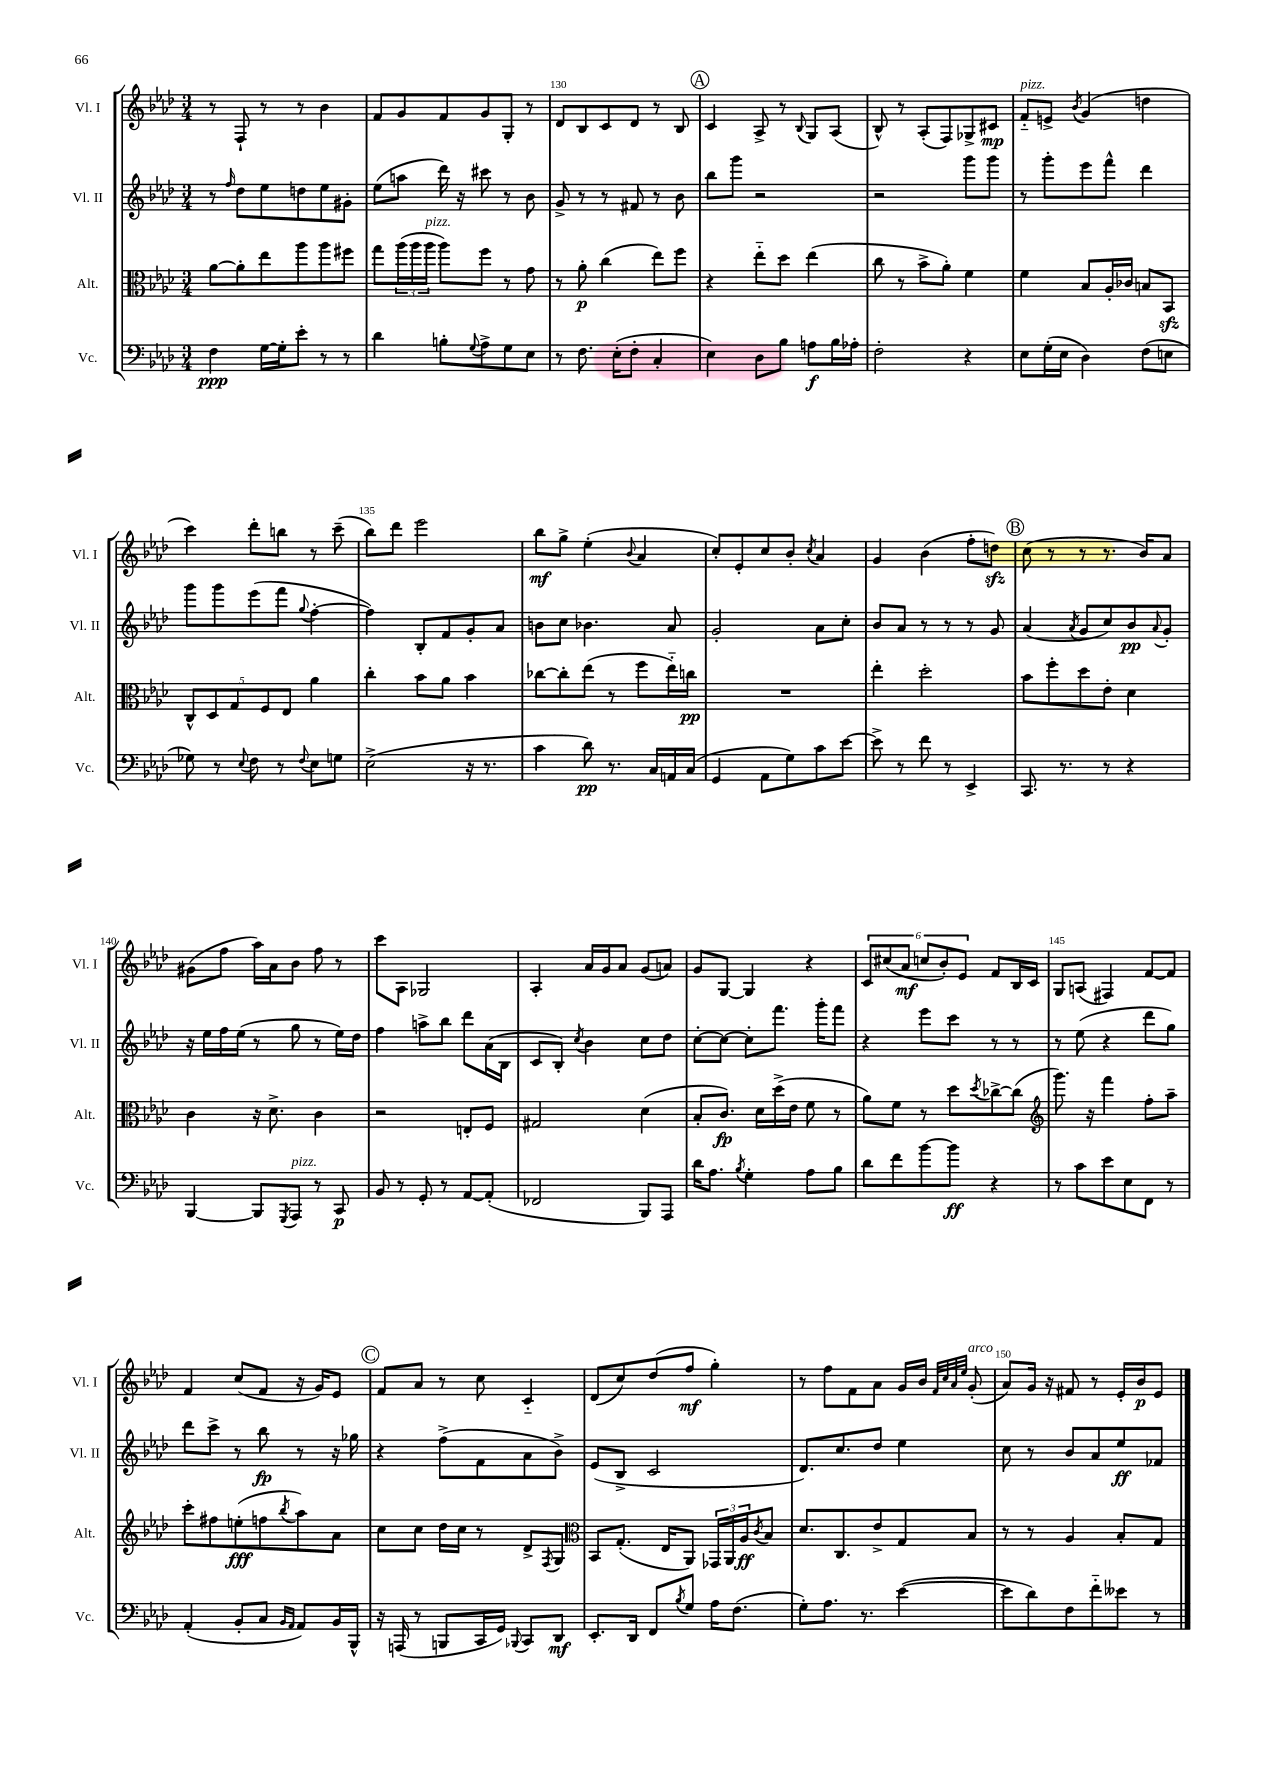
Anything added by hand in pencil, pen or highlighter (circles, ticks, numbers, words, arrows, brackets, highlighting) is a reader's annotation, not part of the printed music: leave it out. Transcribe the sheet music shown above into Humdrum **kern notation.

**kern	**kern	**kern	**kern
*staff4	*staff3	*staff2	*staff1
*clefF4	*clefC3	*clefG2	*clefG2
*k[b-e-a-d-]	*k[b-e-a-d-]	*k[b-e-a-d-]	*k[b-e-a-d-]
*M3/4	*M3/4	*M3/4	*M3/4
4F	[8a-	8r	8r
.	.	16qqff	.
.	8a-']	8dd-	8F`
[16G	8ee-	8ee-	8r
16G']	.	.	.
8e-'	8aa-	8dd	8r
8r	8aa-	8ee-	4b-
8r	8ff#	8g#'	.
=	=	=	=
4d-	8gg	(8ee-	8f
.	(24aa-	8aa	8g
.	24aa-	.	.
.	24aa-	.	.
8B'	8aa-)	16ddd-)	8f
.	.	16r	.
8qqG	.	.	.
8A-^	8ff	8ccc#	8g
8G	8r	8r	8G'
8E-	8g	8b-	8r
=	=	=	=
8r	8r	8g^	8d-
8.F	8a-'	8r	8B-
.	(4cc	8r	8c
(16E-'	.	.	.
8F'	.	8f#	8d-
4C'	8ee-)	8r	8r
.	8ff	8b-	8B-
=	=	=	=
4E-)	4r	8bb-	4c
.	.	8ggg	.
8D-	8ee-'~	2r	8A-^
8B-	8dd-	.	8r
.	.	.	8qqB-
8A	(4ee-	.	8G
16B-	.	.	(8A-
16A-'	.	.	.
=	=	=	=
2F'	8cc	2r	8B-^^)
.	8r	.	8r
.	8b-^	.	(8A-'
.	8a-')	.	8F)
4r	4f	8ggg	8G-^
.	.	8ggg	8c#
=	=	=	=
8E-	4f	8r	8f'~
(16G'	.	8ggg'	8e^
16E-	.	.	.
.	.	.	8qb-
4D-)	8B-	8eee-	(4g
.	16A-'	8fff^^	.
.	16c-	.	.
(8F	8B	4ddd-	4dd
8E	8BB-	.	.
=	=	=	=
8G-)	10C^^	8ggg	4ccc)
.	10D-	.	.
8r	.	8ggg	.
.	10G	.	.
8qqE-	.	.	.
8F	.	(8eee-	8ddd-'
.	10F	.	.
8r	.	8fff	8bb
.	10E-	.	.
8qqF	.	8qqgg	.
8E-	4a-	[4ff'	8r
8G	.	.	(8ccc~
=	=	=	=
(2E-^	4cc'	4ff])	8bb-)
.	.	.	8ddd-
.	8b-	8B-'	2eee-
.	8a-	8f	.
16r	4b-	8g'	.
8.r	.	.	.
.	.	8a-	.
=	=	=	=
4c	[8cc-	8b	8bb-
.	8cc-']	8cc	8gg^
8d-)	(8ee-	4.b-	(4ee-'
8.r	8r	.	.
.	.	.	8qqb-
.	8ff	.	4a-
16C	.	.	.
16AA	16ee-'~)	8a-	.
(16C	16cc	.	.
=	=	=	=
4GG	2.r	2g'	8cc')
.	.	.	8e-'
8AA-	.	.	8cc
8G)	.	.	8b-'
.	.	.	8qcc
8c	.	8a-	4a-
[8e-	.	8cc'	.
=	=	=	=
8e-^]	4ee-'	8b-	4g
8r	.	8a-	.
8f	2dd-'	8r	(4b-
8r	.	8r	.
4EE-^	.	8r	8ff'
.	.	8g	8dd)
=	=	=	=
8.CC	8b-	(4a-	(8cc
.	8ff'	.	8r
8.r	.	.	.
.	.	8qa-	.
.	8dd-	8g	8r
8r	8e-'	8cc)	8.r
4r	4d-	8b-	.
.	.	.	16b-)
.	.	8qqa-	.
.	.	8g'	8a-
=	=	=	=
[4BBB-	4c	16r	(8g#
.	.	16ee-	.
.	.	16ff	8ff
.	.	(16ee-	.
8BBB-]	16r	8r	16aa-)
.	8.d-^	.	16a-
8qGGG	.	.	.
8AAA-	.	8gg	8b-
8r	4c	8r	8ff
8CC	.	16ee-)	8r
.	.	16dd-	.
=	=	=	=
8BB-	2r	4ff	8ccc
8r	.	.	8A-
8GG'	.	8aa^	2G-
8r	.	8bb-	.
[8AA-	8E'	8ddd-	.
(8AA-']	8F	(16a-	.
.	.	16B-	.
=	=	=	=
2FF-	2G#	8c	4A-'
.	.	8B-')	.
.	.	8qcc	.
.	.	4b-	16a-
.	.	.	16g
.	.	.	8a-
8BBB-)	(4d-	8cc	(8g
8AAA-	.	8dd-	8a)
=	=	=	=
16d-	8B-'	[8cc'	8g
8.A-	.	.	.
.	8.c)	8cc_	[8G
8qB-	.	.	.
4G'	.	8cc']	4G]
.	16d-	.	.
.	(16dd-^	8.fff	.
.	16e-	.	.
8A-	8f	.	4r
.	.	16ggg'	.
8B-	8r	8fff	.
=	=	=	=
8d-	8a-)	4r	12c
.	.	.	(12cc#
8f	8f	.	.
.	.	.	12a-
[8b-	8r	8eee-	12cc
.	.	.	12b-')
8b-]	8dd-	8ccc	.
.	.	.	12e-
.	8qdd-	.	.
4r	[8cc-^	8r	8f
.	(8cc-]	8r	16B-
.	.	.	16c
=	=	=	=
*	*clefG2	*	*
8r	8.ggg)	8r	8G
8c	.	(8ee-	(8A
.	16r	.	.
8e-	4fff	4r	4F#)
8E-	.	.	.
8FF	8ff'	8ddd-	[8f
8r	8aa-~	8gg)	8f]
=	=	=	=
(4AA-'	8ccc'	8ddd-	4f
.	8ff#	8ccc^	.
8BB-'	(8ee'	8r	(8cc
8C	8ff	8bb-	8f
16qqBB-	.	.	.
16qqAA-	8qbb-	.	.
8AA-)	8aa-)	8r	16r
.	.	.	16g)
16BB-	8a-	16r	8e-
16BBB-^^	.	16gg-	.
=	=	=	=
16r	8cc	4r	8f
(16AAA	.	.	.
8r	8cc	.	8a-
8BBB	16dd-	(8ff^	8r
.	16cc	.	.
16CC	8r	8f	8cc
16GG)	.	.	.
8qqBBB-	.	.	.
8CC	8d-^	8a-	4c'~
.	8qF	.	.
8DD-	8G	8b-^)	.
=	=	=	=
*	*clefC3	*	*
8.EE-'	8BB-	(8e-	(8d-
.	(8.G'	8B-^	8cc)
16DD-	.	.	.
8FF	.	2c	(8dd-
.	16E-	.	.
8qB-	.	.	.
8G	8AA-)	.	8ff
16A-	24GG-	.	4gg')
.	24AA-	.	.
(8.F	.	.	.
.	24A-	.	.
.	8qc	.	.
.	8B-	.	.
=	=	=	=
8G')	8.d-	8.d-)	8r
8.A-	.	.	8ff
.	8.C	8.cc	.
.	.	.	8f
8.r	.	.	.
.	8e-^	8dd-	8a-
([4e-	8G	4ee-	16g
.	.	.	16b-
.	.	.	32qqf
.	.	.	32qqcc
.	.	.	32qqa-
.	.	.	32qqee-
.	8B-	.	(8g'
=	=	=	=
8e-]	8r	8cc	8a-)
8d-)	8r	8r	16g
.	.	.	16r
8F	4A-	8b-	8f#
8f'~	.	8a-	8r
8e--	8B-'	8ee-	16e-'
.	.	.	16b-
8r	8G	8f-	8e-
==	==	==	==
*-	*-	*-	*-
